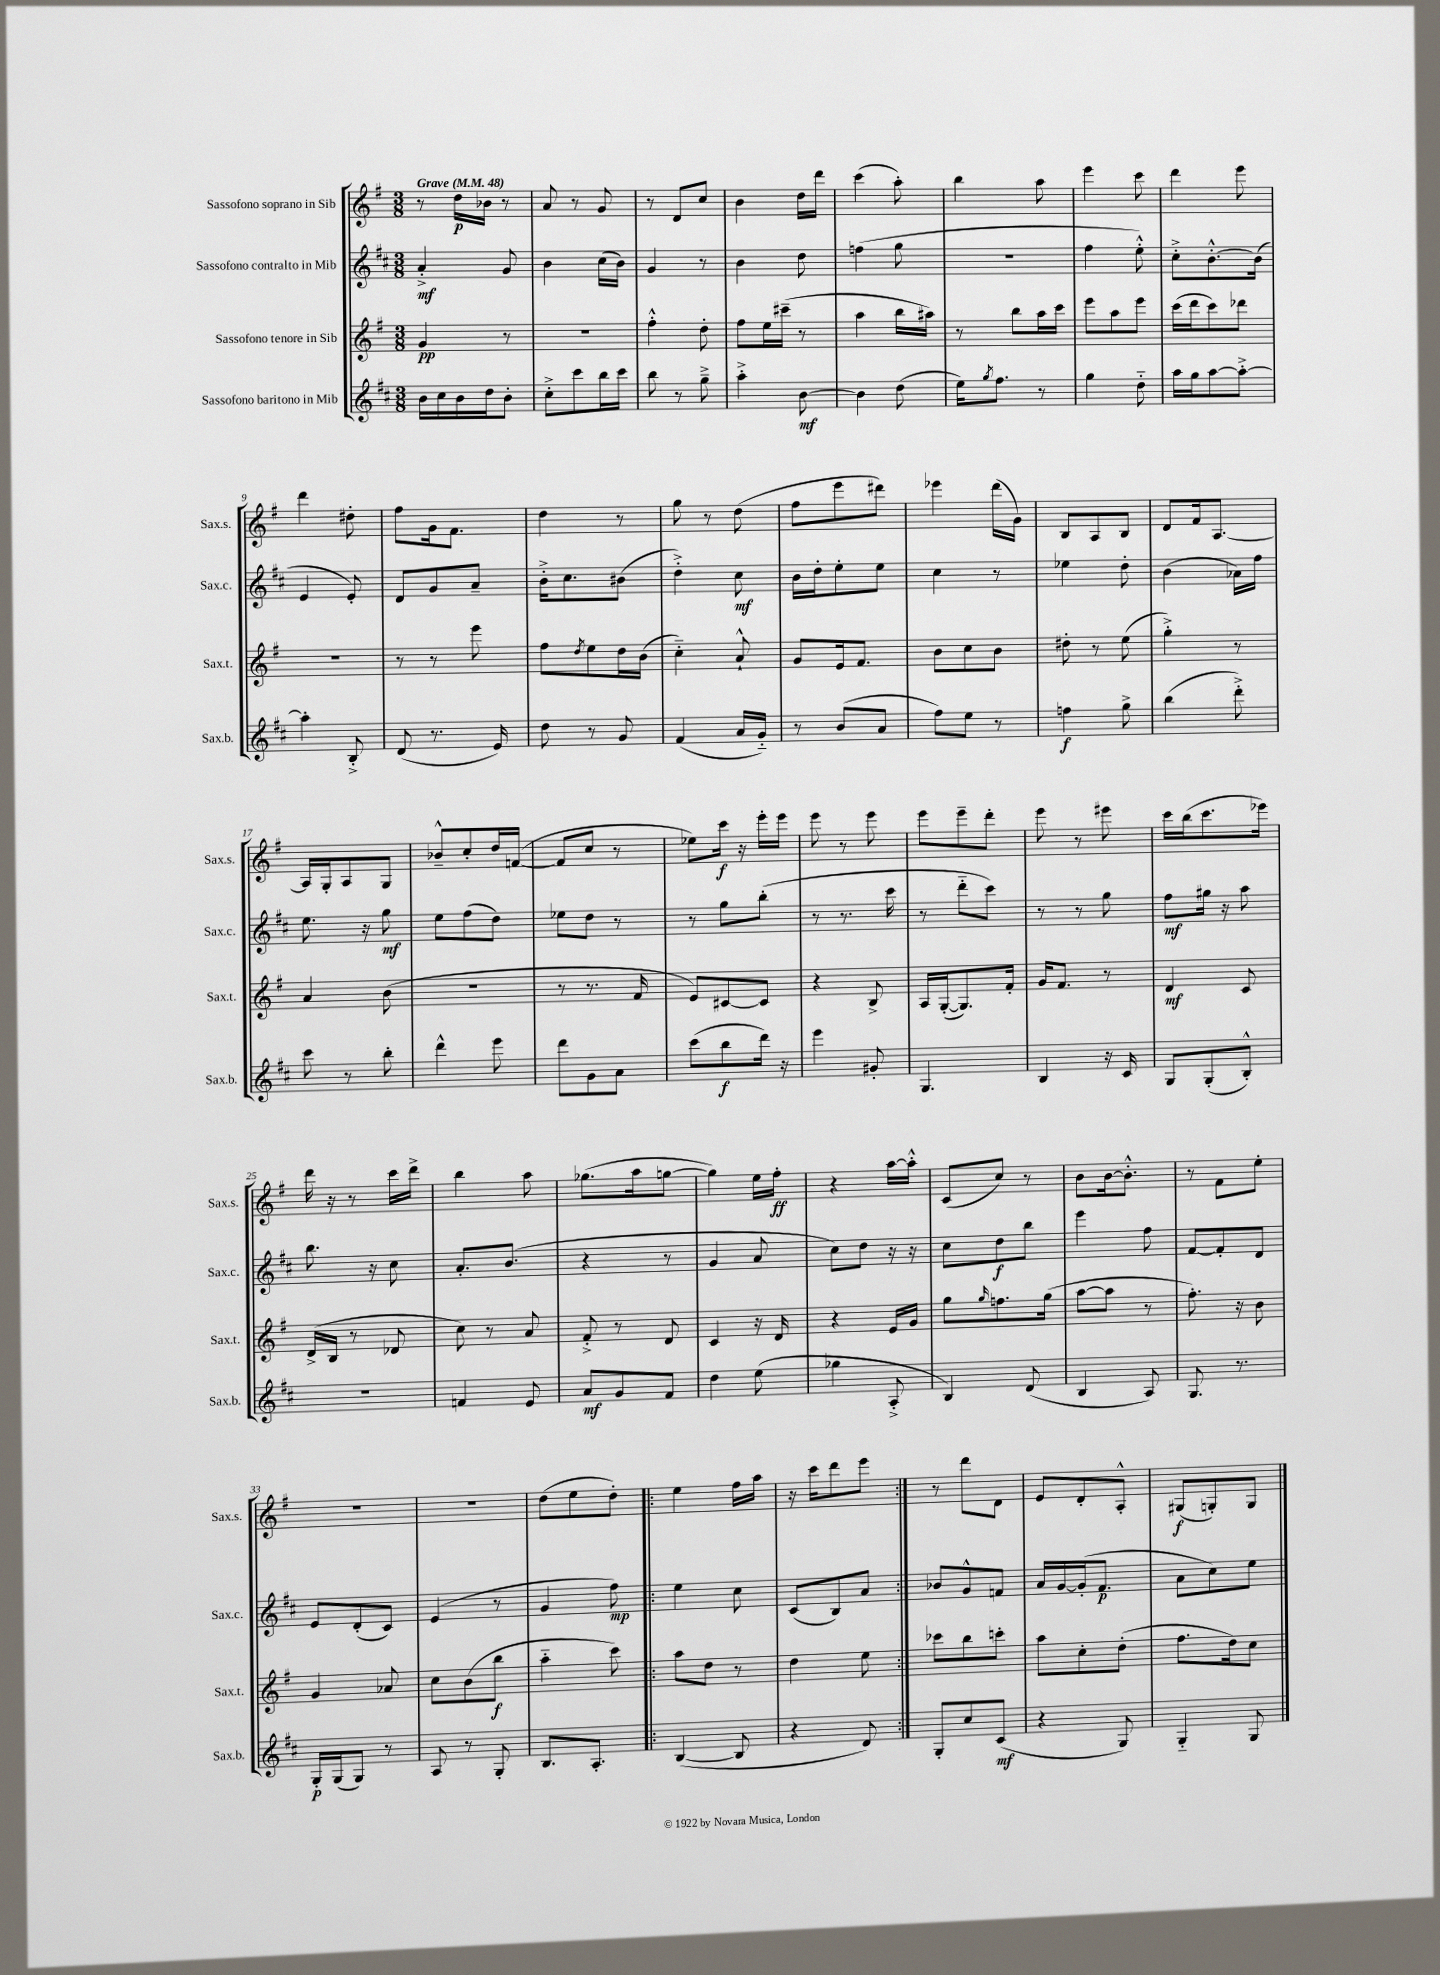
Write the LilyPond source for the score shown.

<<
\new StaffGroup <<
\new Staff = "s0" \with { instrumentName = "Sassofono soprano in Sib" shortInstrumentName = "Sax.s." } {
    \clef treble \key g \major \numericTimeSignature \time 3/8 \tempo "Grave" 4 = 48
    r8 d''16\p bes'16 r8 |
    a'8 r8 g'8 |
    r8 d'8 c''8 |
    b'4 d''16 d'''16 |
    c'''4( a''8-.) |
    b''4 a''8 |
    e'''4 c'''8 |
    d'''4 e'''8 |
    d'''4 dis''8-. |
    fis''8 g'16 fis'8. |
    d''4 r8 |
    g''8 r8 d''8( |
    fis''8 e'''8 dis'''8) |
    ees'''4 d'''16( g'16) |
    b8 a8 b8 |
    d'8 fis'16 a8.~ |
    a16 g16-. a8 g8 |
    bes'8---^ c''8-. d''16 f'16~( |
    f'8 c''8 r8 |
    ees''8) c'''16\f r16 e'''16-. e'''16 |
    e'''8 r8 e'''8 |
    e'''8 e'''8-- d'''8-. |
    e'''8 r8 eis'''8 |
    c'''16 b''16( c'''8. ees'''16) |
    d'''16 r16 r8 c'''16 d'''16-> |
    b''4 a''8 |
    ges''8.( a''16 g''8~ |
    g''4) e''16 fis''16-.\ff |
    r4 a''16~ a''16-.-^ |
    c'8( c''8) r8 |
    b'8 b'16~ b'8.-.-^ |
    r8 fis'8 e''8-. |
    R4. |
    R4. |
    d''8( e''8 d''8-.) |
    \repeat volta 2 { e''4 fis''16 a''16 |
    r16 c'''16 d'''8 e'''8 | }
    r8 d'''8 d'8 |
    e'8 d'8-. a8-.-^ |
    gis8\f( g8-.) g8 \bar "|." |
}
\new Staff = "s1" \with { instrumentName = "Sassofono contralto in Mib" shortInstrumentName = "Sax.c." } {
    \clef treble \key d \major \numericTimeSignature \time 3/8
    a'4-.->\mf g'8 |
    b'4 cis''16( b'16) |
    g'4 r8 |
    b'4 d''8 |
    f''4( g''8 |
    R4. |
    fis''4 e''8-.-^) |
    cis''8-.-> b'8.~-.-^ b'16( |
    e'4 e'8-.) |
    d'8 g'8 a'8-- |
    b'16-.-> cis''8. bis'8( |
    d''4-.->) cis''8\mf |
    b'16 d''16-. e''8-. e''8 |
    cis''4 r8 |
    ees''4 d''8-. |
    b'4( aes'16) fis''16 |
    e''8. r16 g''8\mf |
    e''8 fis''8( d''8) |
    ees''8 d''8 r8 |
    r8 g''8 b''8-.( |
    r8 r8. cis'''16 |
    r8 d'''8-_ cis'''8) |
    r8 r8 g''8 |
    fis''8\mf gis''16 r16 a''8 |
    b''8. r16 cis''8 |
    a'8.-. b'8.( |
    r4 r8 |
    g'4 a'8 |
    cis''8) d''8 r16 r16 |
    cis''8 d''8\f b''8 |
    e'''4 fis''8 |
    fis'8~ fis'8-. d'8 |
    e'8 d'8-.( cis'8) |
    e'4( r8 |
    g'4 fis''8\mp) |
    \repeat volta 2 { e''4 cis''8 |
    cis'8( b8) a'8 | }
    bes'8 g'8-^ f'8 |
    a'16 g'16~ g'16-.( fis'8.\p |
    a'8 cis''8) e''8 \bar "|." |
}
\new Staff = "s2" \with { instrumentName = "Sassofono tenore in Sib" shortInstrumentName = "Sax.t." } {
    \clef treble \key g \major \numericTimeSignature \time 3/8
    g'4\pp r8 |
    R4. |
    fis''4-.-^ d''8-. |
    fis''8 e''16 cis'''16--( r8 |
    a''4 b''16 ais''16) |
    r8 b''8 a''16 c'''16 |
    e'''8 a''8 e'''8 |
    c'''16( d'''16 c'''8) des'''8 |
    R4. |
    r8 r8 e'''8 |
    fis''8 \acciaccatura { d''8 } e''8 d''16 b'16( |
    c''4-_) a'8-!-^ |
    g'8 e'16 fis'8. |
    b'8 c''8 b'8 |
    dis''8-. r8 e''8( |
    g''4-.->) r8 |
    a'4 b'8( |
    R4. |
    r8 r8. fis'16 |
    e'8) cis'8~ cis'8 |
    r4 b8-> |
    a16 g16~-.( g8.) fis'16-. |
    g'16 fis'8. r8 |
    d'4\mf c'8 |
    d'16->( b16 r8 des'8 |
    c''8) r8 a'8 |
    fis'8-.-> r8 d'8 |
    c'4 r16 d'16 |
    r4 e'16 g'16 |
    g''8 \grace { g''16 } f''8. g''16( |
    a''8~ a''8 r8 |
    fis''8.-.) r16 b'8 |
    g'4 aes'8 |
    c''8 b'8( b''8\f |
    a''4-_ c'''8) |
    \repeat volta 2 { a''8 d''8 r8 |
    d''4 e''8 | }
    ces'''8 b''8 c'''8-. |
    a''8 c''8-. d''8-.( |
    fis''8. d''16) c''8 \bar "|." |
}
\new Staff = "s3" \with { instrumentName = "Sassofono baritono in Mib" shortInstrumentName = "Sax.b." } {
    \clef treble \key d \major \numericTimeSignature \time 3/8
    b'16 cis''16 b'16 d''16 b'8-. |
    cis''8-.-> cis'''8 b''16 cis'''16 |
    b''8 r8 g''8---> |
    a''4-.-> b'8~\mf |
    b'4 d''8( |
    e''16) \acciaccatura { g''8 } fis''8. r8 |
    g''4 d''8-_ |
    a''16 g''16 a''8~ a''8~-.-> |
    a''4-. b8-.-> |
    d'8( r8. e'16) |
    d''8 r8 g'8 |
    fis'4( a'16 g'16-_) |
    r8 b'8( a'8 |
    fis''8) e''8 r8 |
    f''4\f g''8-> |
    b''4( d'''8-.->) |
    cis'''8 r8 b''8-. |
    d'''4-^ e'''8 |
    d'''8 g'8 a'8 |
    cis'''8( b''8\f d'''16) r16 |
    e'''4 gis'8-. |
    g4. |
    b4 r16 cis'16 |
    g8 g8-.( b8-.-^) |
    R4. |
    f'4 e'8 |
    a'8\mf g'8 fis'8 |
    d''4 e''8( |
    ges''4 a8-.-> |
    b4) d'8( |
    b4 a8) |
    g8. r8. |
    g16-.\p g16( g8) r8 |
    a8 r8 g8-. |
    b8. a8.-. |
    \repeat volta 2 { b4~( b8 |
    r4 d'8) | }
    g8-. cis''8 cis'8\mf( |
    r4 g8) |
    g4-_ g8 \bar "|." |
}
>>
>>
